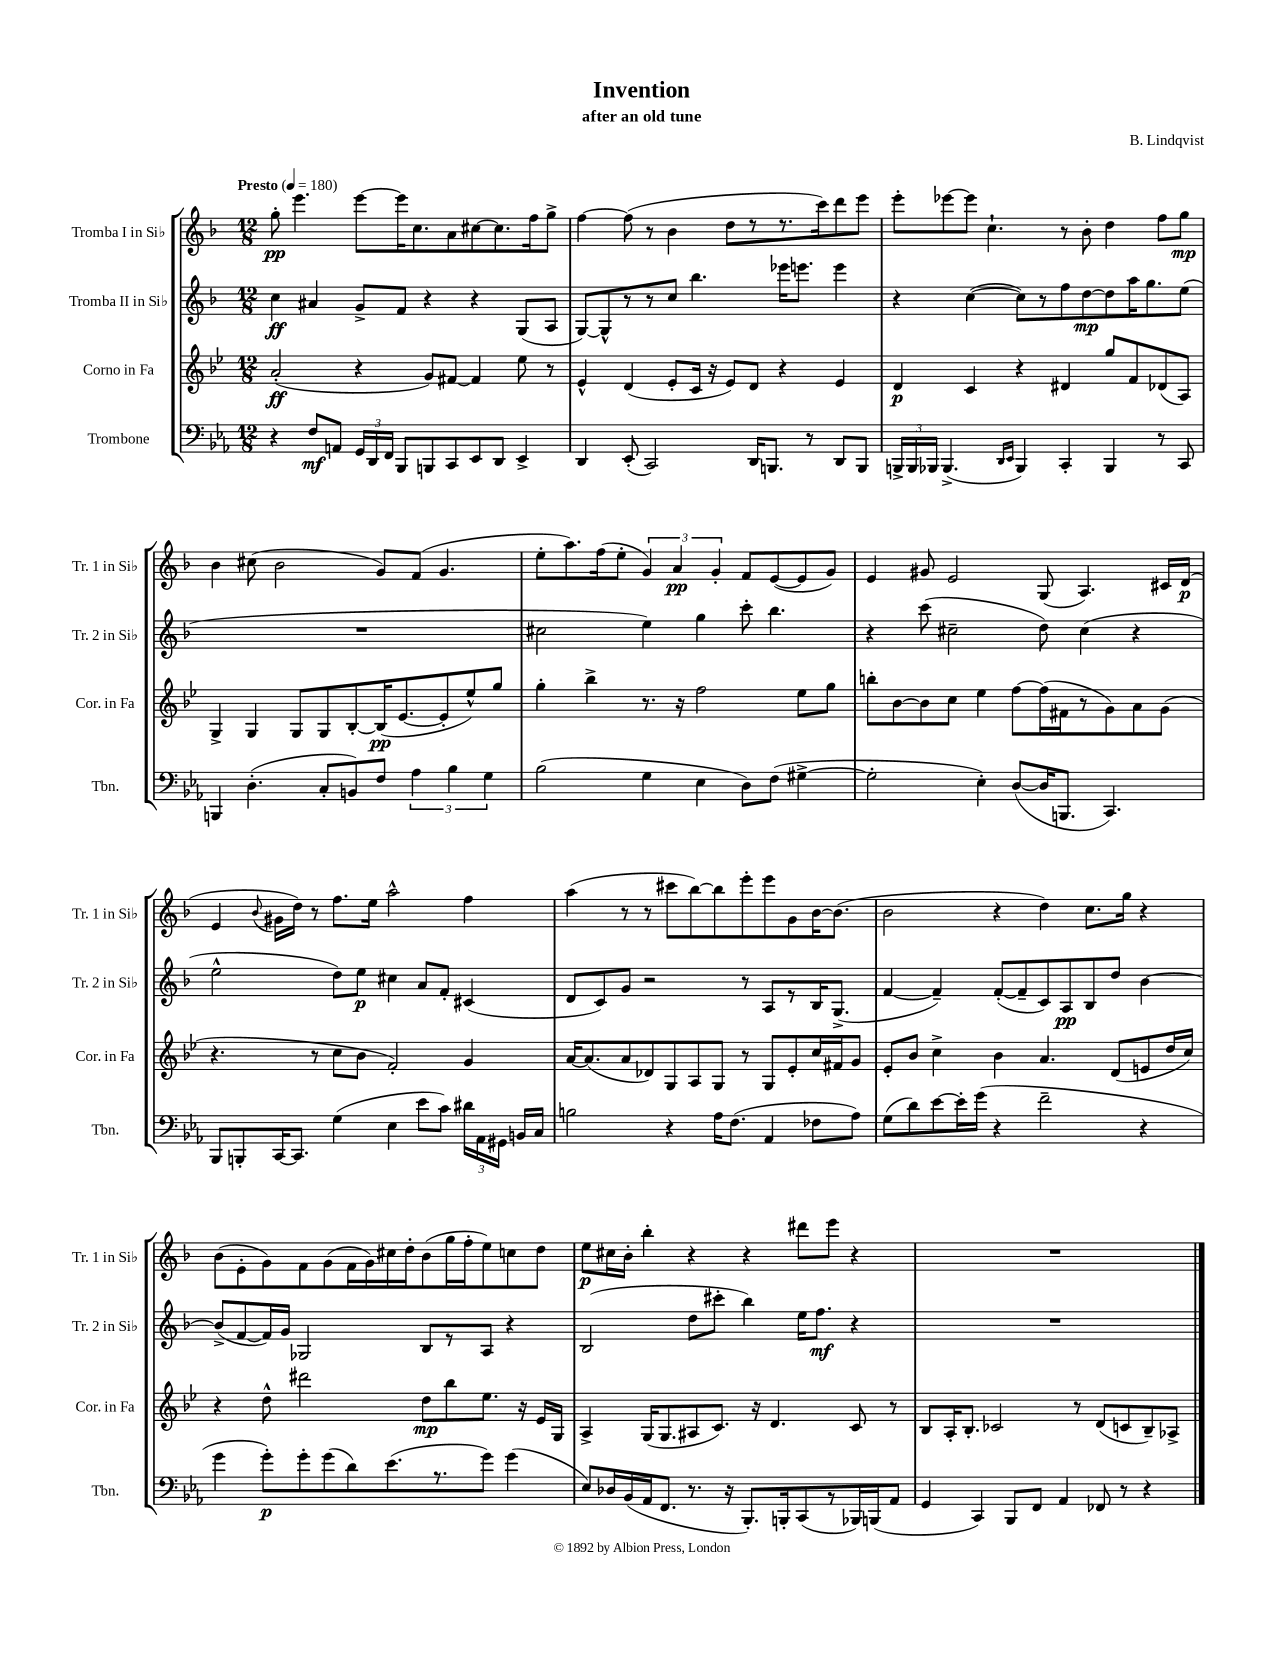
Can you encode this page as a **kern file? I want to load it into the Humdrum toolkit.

**kern	**kern	**kern	**kern
*staff4	*staff3	*staff2	*staff1
*clefF4	*clefG2	*clefG2	*clefG2
*k[b-e-a-]	*k[b-e-]	*k[b-]	*k[b-]
*M12/8	*M12/8	*M12/8	*M12/8
*MM180	*MM180	*MM180	*MM180
4r	(2a'	4cc	8gg'
.	.	.	4.eee
8F	.	4a#	.
8AA	.	.	.
24GG	4r	8g^	[8eee
24DD	.	.	.
24FF	.	.	.
8BBB-	.	8f	16eee]
.	.	.	8.cc
8BBB	8g)	4r	.
8CC	[8f#	.	8a
8EE-	4f#]	4r	[8cc#
8DD	.	.	8.cc#]
4EE-^	8ee-	(8G	.
.	.	.	16ff
.	8r	8A	8gg^
=	=	=	=
4DD	4e-^^	[8G)	[4ff
.	.	8G^^]	.
(8EE-'	(4d	8r	(8ff]
2CC)	.	8r	8r
.	8e-'	8cc	4b-
.	16c	4.bb-	.
.	16r	.	.
.	8e-)	.	8dd
16DD	8d	.	8r
8.BBB	.	.	.
.	4r	16eee-	8.r
.	.	8.eee	.
8r	.	.	.
.	.	.	16ccc)
8DD	4e-	4eee	8ddd
8BBB	.	.	8eee
=	=	=	=
24BBB^	4d	4r	8eee'
24BBB	.	.	.
24BBB-	.	.	.
(4.BBB-^	.	.	[8eee-
.	4c	([4cc	8eee-]
.	.	.	4.cc`
16qqDD	.	.	.
16qqEE-	.	.	.
4BBB-)	4r	8cc])	.
.	.	8r	.
4CC'	4d#	8ff	8r
.	.	[8dd	8b-'
4BBB-	8gg	8dd]	4dd
.	8f	16aa	.
.	.	8.gg	.
8r	(8d-	.	8ff
8CC	8A)	(8ee	8gg
=	=	=	=
4BBB	4G^	1.r	4b-
(4.D'	4G	.	(8cc#
.	.	.	2b-
.	8G	.	.
8C'	8G	.	.
8BB)	[8B-'	.	.
8F	(16B-]	.	8g)
.	[8.e-	.	.
6A-	.	.	(8f
.	8e-']	.	4.g
6B-	.	.	.
.	8ee-^^)	.	.
6G	.	.	.
.	8gg	.	.
=	=	=	=
(2B-	4gg'	2cc#	8ee'
.	.	.	8.aa)
.	4bb-^	.	.
.	.	.	(16ff
.	.	.	8ee'
4G	8.r	4ee)	6g)
.	.	.	6a
.	16r	.	.
4E-	2ff	4gg	.
.	.	.	6g'
8D)	.	8ccc'	8f
(8F	.	4.bb-	([8e
[4G#^	8ee-	.	8e]
.	8gg	.	8g)
=	=	=	=
2G#']	8bb'	4r	4e
.	[8b-	.	.
.	8b-]	(8ccc	8g#
.	8cc	2cc#~	2e
4E-')	4ee-	.	.
([8D	[8ff	.	.
16D]	(16ff]	8dd)	(8G
8.BBB	16f#	.	.
.	8r	(4cc#	4.A)
4.CC)	8g)	.	.
.	8a	4r	.
.	(8g	.	16c#
.	.	.	(16d
=	=	=	=
8BBB-	4.r	2ee^^	4e
8BBB'	.	.	.
.	.	.	8qqb-
[16CC	.	.	16g#
8.CC]	.	.	16dd)
.	8r	.	8r
(4G	8cc	8dd)	8.ff
.	8b-	8ee	.
.	.	.	16ee
4E-	2f')	4cc#	2aa^^
8e-	.	8a	.
8c)	.	8f'	.
24d#	4g	(4c#	4ff
24AA-	.	.	.
24GG#	.	.	.
16BB	.	.	.
16C	.	.	.
=	=	=	=
2B	[16a	8d	(4aa
.	(8.a]	.	.
.	.	8c)	.
.	8a	8g	8r
.	8d-)	2r	8r
4r	8G	.	8ccc#
.	8A	.	[8bb-)
16A-	8G	.	8bb-]
(8.F	.	.	.
.	8r	8r	8eee'
4AA-	8G	8A	8eee
.	8e-'	8r	8g
8F-	16cc	16B-	[16b-
.	16f#	(8.G^	(8.b-]
8A-)	8g	.	.
=	=	=	=
(8G	8e-'	[4f	2b-
8d)	8b-	.	.
[8e-	4cc^	4f~])	.
16e-']	.	.	.
(16g	.	.	.
4r	4b-	([8f'	4r
.	.	8f~]	.
2f~	4.a	8c)	4dd)
.	.	8A	.
.	.	8B-	8.cc
.	(8d	8dd	.
.	.	.	16gg
4r	8e	[4b-	4r
.	16dd	.	.
.	16cc)	.	.
=	=	=	=
4g	4r	(8b-^]	(8b-
.	.	[8f	8e'
8g')	8dd^^	16f])	8g)
.	.	16g	.
8g'	2ddd#	2G-	8f
(8g	.	.	(8g
8d)	.	.	16f
.	.	.	16g)
(8.e-	.	.	16cc#
.	.	.	16dd'
.	8dd	8B-	(8b-
8.r	.	.	.
.	8bb-	8r	16gg
.	.	.	16ff'
8g)	8.ee-	8A	8ee)
(4g	.	4r	8cc
.	16r	.	.
.	16e-	.	8dd
.	16G	.	.
=	=	=	=
8E-)	4A^	(2B-	8ee
16D-	.	.	16cc#
(16BB-	.	.	16b-'
16AA-	(16G	.	4bb-'
8.FF	8.G	.	.
8.r	8A#	8dd	4r
.	8.c)	8ccc#'	.
16r	.	.	.
8.BBB-')	.	4bb-)	4r
.	16r	.	.
.	4.d	.	.
16BBB'	.	.	.
(8CC	.	16ee	8ddd#
.	.	8.ff	.
8r	.	.	8eee
16BBB-)	8c	4r	4r
(16BBB	.	.	.
8AA-	8r	.	.
=	=	=	=
4GG	8B-	1.r	1.r
.	16A'	.	.
.	8.B-'	.	.
4CC)	.	.	.
.	2c-	.	.
8BBB-	.	.	.
8FF	.	.	.
4AA-	.	.	.
.	8r	.	.
8FF-	(8d	.	.
8r	8c	.	.
4r	8B-~)	.	.
.	8A-^	.	.
==	==	==	==
*-	*-	*-	*-
